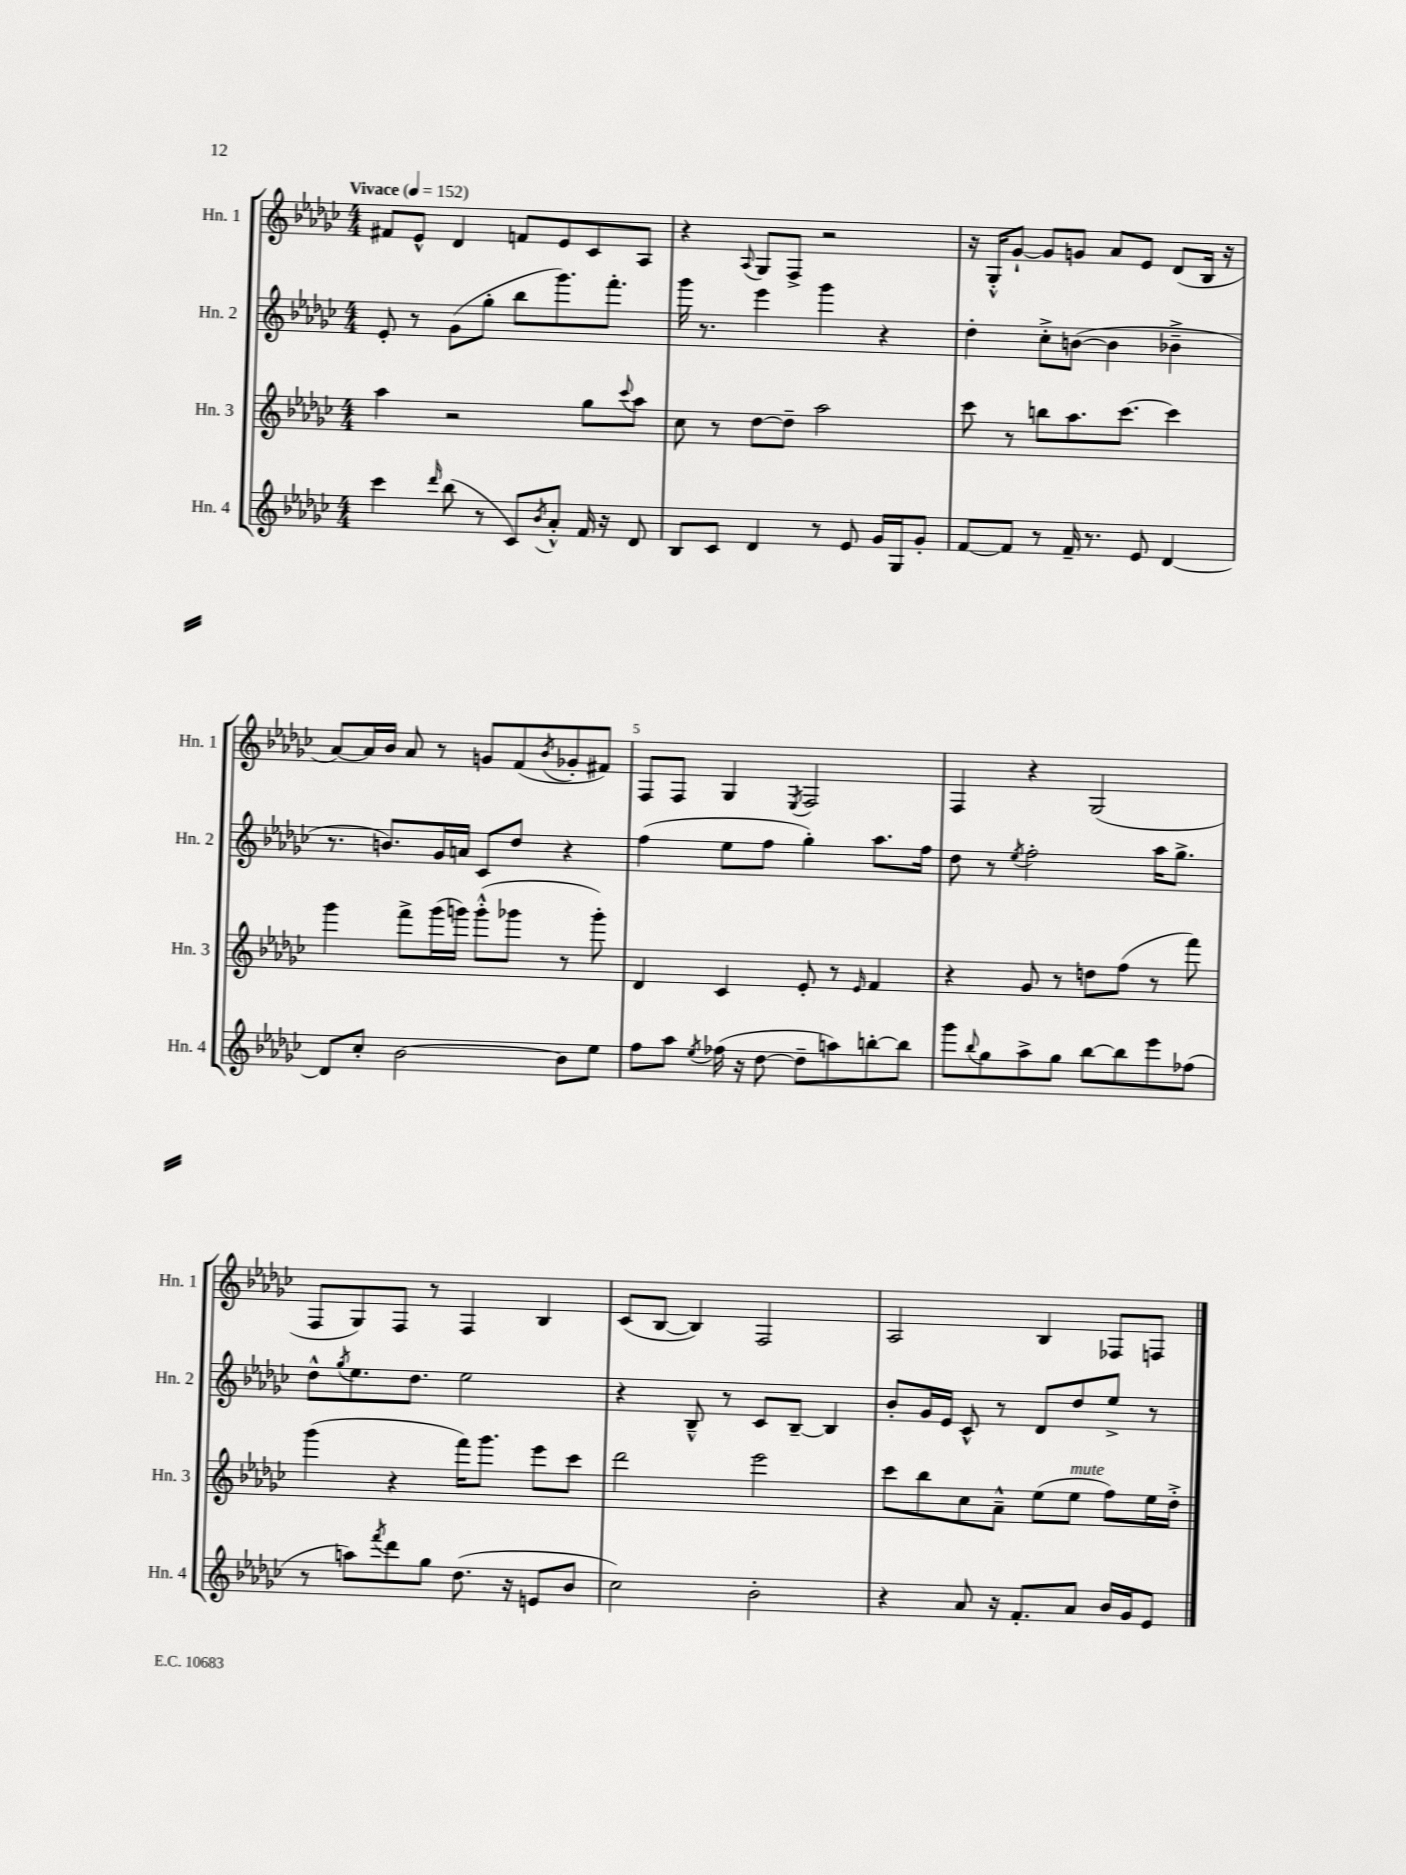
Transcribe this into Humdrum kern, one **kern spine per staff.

**kern	**kern	**kern	**kern
*staff4	*staff3	*staff2	*staff1
*clefG2	*clefG2	*clefG2	*clefG2
*k[b-e-a-d-g-c-]	*k[b-e-a-d-g-c-]	*k[b-e-a-d-g-c-]	*k[b-e-a-d-g-c-]
*M4/4	*M4/4	*M4/4	*M4/4
*MM152	*MM152	*MM152	*MM152
4ccc-	4aa-	8e-'	8f#
.	.	8r	8e-^^
16qqddd-	.	.	.
(8bb-	2r	(8g-	4d-
8r	.	8gg-'	.
8c-)	.	8bb-	8f
8qb-	.	.	.
8a-'^^	.	8.ggg-)	8e-
16f	8gg-	.	8c-
16r	.	8.fff'	.
.	8qqccc-	.	.
8d-	8aa-	.	8A-
=	=	=	=
8B-	8cc-	16ggg-	4r
.	.	8.r	.
8c-	8r	.	.
.	.	.	8qqA-
4d-	[8dd-	4eee-	8G-
.	8dd-~]	.	8F^
8r	2aa-	4ggg-	2r
8e-	.	.	.
16g-	.	4r	.
16G-	.	.	.
8g-'	.	.	.
=	=	=	=
[8f	8ccc-	4dd-'	16r
.	.	.	16G-'^^
8f]	8r	.	[8g-`
8r	8bb	8cc-'^	8g-]
16f~	8.aa-	([8b	8g
8.r	.	.	.
.	.	4b]	8a-
.	[8.ccc-	.	.
8e-	.	.	8e-
[4d-	4ccc-]	4b-~^	(8d-
.	.	.	16B-
.	.	.	16r
=	=	=	=
8d-]	4ggg-	8.r	[8a-)
8cc-'	.	.	16a-]
.	.	8.b)	16b-
[2b-	8fff^	.	8a-
.	(16ggg-	16g-	8r
.	16ggg)	16a	.
.	(8ggg'^^	8c-	8g
.	8ggg-	8dd-	(8f
.	.	.	8qb-
8b-]	8r	4r	8g-'
8ee-	8ggg-')	.	8f#)
=	=	=	=
8ff	4d-	(4ff	8F
8aa-	.	.	8F
8qee-	.	.	.
(16ff-	4c-	8ee-	4G-
16r	.	.	.
[8dd-	.	8ff	.
.	.	.	8qE-
8dd-~]	8e-'	4gg-')	2F
8aa)	8r	.	.
.	16qqe-	.	.
[8bb'	4f	8.aa-	.
8bb]	.	.	.
.	.	16ff	.
=	=	=	=
8ggg-	4r	8dd-	4F
8qqbb-	.	.	.
8gg-	.	8r	.
.	.	8qee-	.
8aa-^	8g-	2ff'	4r
8gg-	8r	.	.
[8bb-	8dd	.	(2G-
8bb-]	(8ff	.	.
8eee-	8r	16aa-	.
.	.	8.gg-^	.
(8ff-	8fff)	.	.
=	=	=	=
8r	(4ggg-	8dd-^^	8F
.	.	8qgg-	.
8aa)	.	8.ee-	8G-)
8qfff	.	.	.
8ddd-	4r	.	8F
.	.	8.dd-	.
8gg-	.	.	8r
(8.dd-	16fff)	2ee-	4F
.	8.ggg-	.	.
16r	.	.	.
8e	8eee-	.	4B-
8b-	8ccc-	.	.
=	=	=	=
2cc-)	2ddd-	4r	(8c-
.	.	.	[8B-
.	.	8B-~^^	4B-])
.	.	8r	.
2b-'	2eee-	8c-	2F
.	.	[8B-~	.
.	.	4B-]	.
=	=	=	=
4r	8ccc-	8b-'	2A-
.	8bb-	16g-	.
.	.	16e-	.
8a-	8cc-	8c-^^	.
16r	8a-~^^	8r	.
8.f'	.	.	.
.	(8ee-	8d-	4B-
8a-	8ee-	8dd-	.
16b-	8ff)	8ee-^	8F-
16g-	.	.	.
8e-	16ee-	8r	8F
.	16dd-'^	.	.
==	==	==	==
*-	*-	*-	*-
